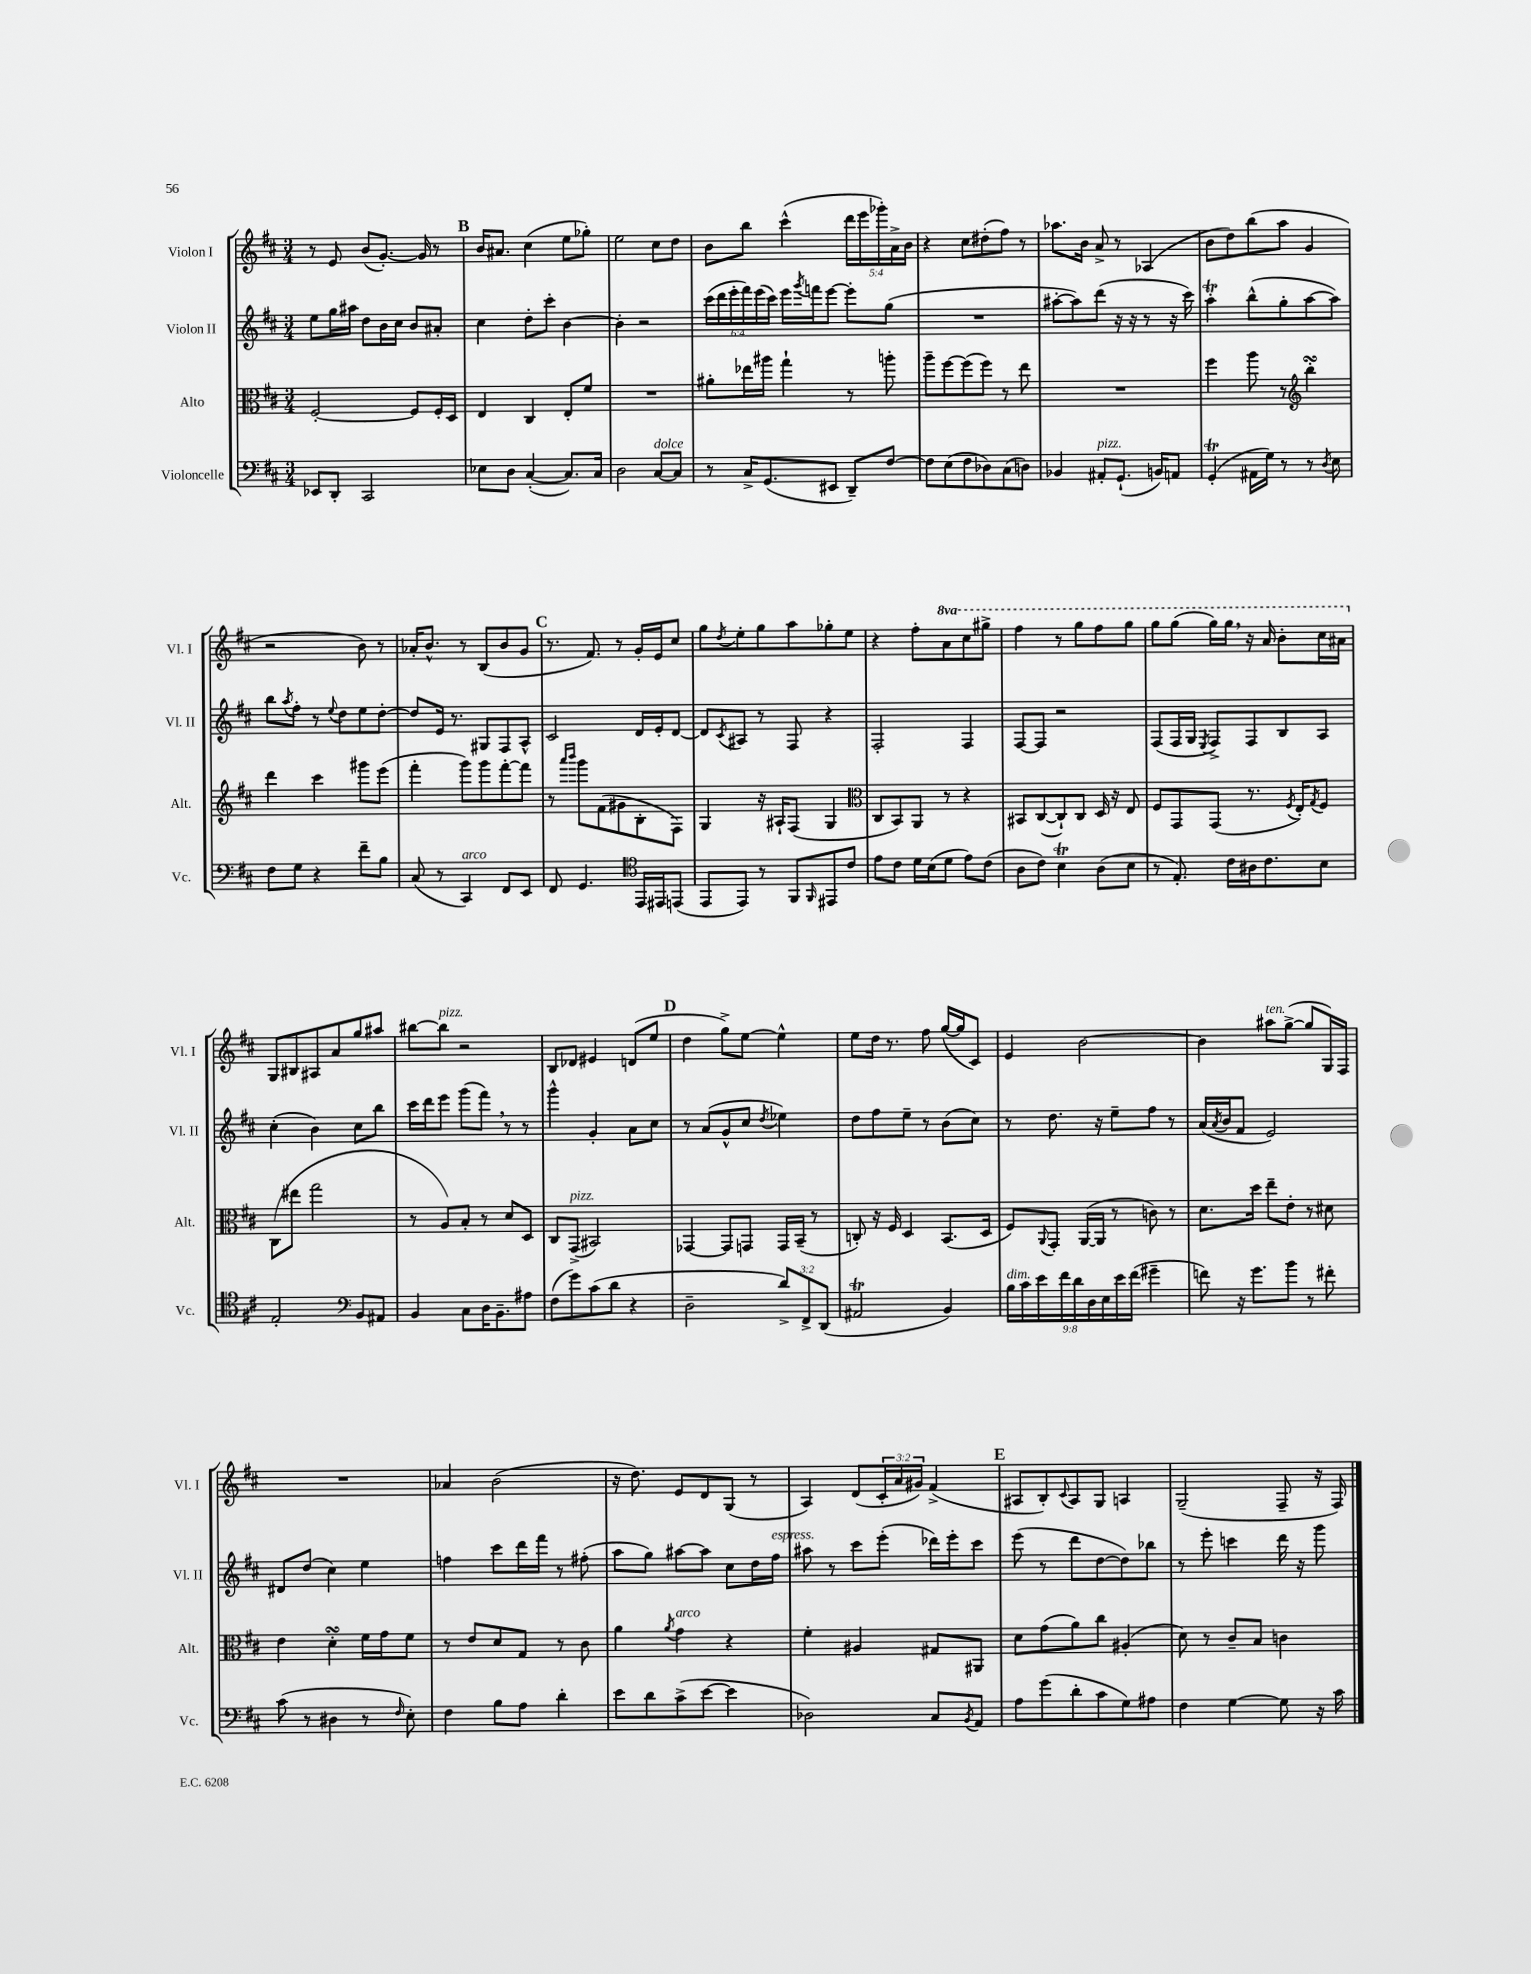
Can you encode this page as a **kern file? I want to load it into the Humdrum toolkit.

**kern	**kern	**kern	**kern
*part4	*part3	*part2	*part1
*staff4	*staff3	*staff2	*staff1
*I"Violoncelle	*I"Alto	*I"Violon II	*I"Violon I
*I'Vc.	*I'Alt.	*I'Vl. II	*I'Vl. I
*clefF4	*clefC3	*clefG2	*clefG2
*k[f#c#]	*k[f#c#]	*k[f#c#]	*k[f#c#]
*M3/4	*M3/4	*M3/4	*M3/4
=12	=12	=12	=12
8EE-X/L	[2F#'/	8ee\L	8r
8DD'/J	.	16gg\L	8e/
.	.	16aa#X\JJ	.
2CC#/	.	8dd\L	(8b/L
.	.	16b\L	[8.g'/J)
.	.	16cc#\JJ	.
.	8F#/L]	8b/L	.
.	.	.	16g/]
.	16F#'/L	8a#X'/J	8r
.	16D/JJ	.	.
!!LO:REH:place=s1:t=B
=13	=13	=13	=13
8E-X\L	4E/	4cc#\	16b/KL
.	.	.	8.a#X/J
8D\J	.	.	.
([4C#'/	4C#/	8dd'\L	(4cc#\
.	.	8ccc#'\J	.
8.C#/L])	8E'/L	[4b\	8ee\L
.	8f#/J	.	8gg-X'\J)
16C#/Jk	.	.	.
=14	=14	=14	=14
2D\	2.r	4b'\]	2ee\
.	.	2r	.
!LO:TX:a:i:t=dolce	!	!	!
[8C#/L	.	.	8cc#\L
8C#/J]	.	.	8dd\J
=15	=15	=15	=15
8r	8a#X'\L	(24ccc#\LL	8b\L
.	.	24ddd\	.
.	.	24eee'\	.
16C#^/KL	16ee-X\L	24fff#\)	8bb\J
.	.	(24eee\	.
(8.GG/	16aa#X\JJ	.	.
.	.	24ccc#\JJ)	.
.	4gg`\	16eee\LL	(4ccc#^^\
.	.	8qggg/	.
.	.	16fffn\J	.
8EE#X/J	.	[8eee\J	.
8DD~/L)	8r	8eee'\L]	20ddd\LL
.	.	.	20eee\
.	.	.	20ggg-X'\)
[8F#/J	8aan'\	(8gg\J	.
.	.	.	20a^\
.	.	.	20b\JJ
=16	=16	=16	=16
8F#\L]	8aa~\L	2.r	4r
(8E\	[8ff#\	.	.
8F#\	(8ff#\]	.	8cc#\L
8D-X\)	8ff#\J)	.	(8dd#X'\
(8C#\	8r	.	8ff#\J)
8Dn\J)	8ee\	.	8r
=17	=17	=17	=17
4BB-X/	2.r	[8aa#X'\L	8.aa-X\L
.	.	8aa#\])	.
.	.	.	16b\Jk
!LO:TX:a:i:t=pizz.	!	!	!
8AA#X'/L	.	(8ddd\J	8a^/
(8.GG`/J	.	16r	8r
.	.	16r	.
.	.	8r	(4A-X/
16BBn/KL)	.	.	.
8AAn/J	.	16r	.
.	.	16ccc#\)	.
=18	=18	=18	=18
(4GGT'/	4ff#\	4aaT'\	8b\L
.	.	.	8dd\)
16AA#X\LL	8aa\	(8bb^^\L	(8bb\
16G\JJ)	.	.	.
8r	8r	8gg'\	8aa\J
*	*clefG2	*	*
8r	4bbsSSS'\	[8aa\	4g/
8qD/	.	.	.
8E\	.	8aa\J])	.
!!LO:LB:g=z
=19	=19	=19	=19
8F#\L	4ddd\	8bb\L	2r
.	.	8qaa/	.
8G\J	.	8ff#'\J	.
4r	4ccc#\	8r	.
.	.	8qqee/	.
.	.	8dd\L	.
8f#~\L	8ggg#X\L	8ee\	8b\)
8B\J	(8eee\J	[8dd'\J	8r
=20	=20	=20	=20
(8C#/	4fff#'\	8dd/L]	16a-X'/KL
.	.	.	8.b^^/J
8r	.	16e/Jk	.
.	.	8.r	.
!LO:TX:a:i:t=arco	!	!	!
4CC#/)	8ggg\L)	.	8r
.	8ggg\	8G#X/L	(8B/L
8FF#/L	[8fff#'\	8F#/	8b/
8EE/J	8fff#\J]	8A^^/J	8g/J
!!LO:REH:place=s1:t=C
=21	=21	=21	=21
8FF#/	8r	2c#/	8.r
.	16qqaaa/LL	.	.
.	16qqbbb/JJ	.	.
4.GG/	8ggg\L	.	.
.	.	.	8.f#/)
.	(8f#\	.	.
.	8g#X\	.	8r
*clefC4	*	*	*
16EE/LL	8B'\	16d/LL	16g'/LL
16EE#X/J	.	16e'/J	16e/J
(8EEn/J	8F#\J)	[8d/J	8cc#/J
=22	=22	=22	=22
8EE/L	4G/	8d/L]	8gg\L
.	.	8qc#/	8qdd/
8EE/J)	.	8A#X/J	8ee'\
8r	16r	8r	8gg\
.	16A#X`/KL	.	.
8FF#/L	(8F#/J	8F#/	8aa\
16qqFF#/	.	.	.
8EE#X/	4G/	4r	8gg-X'\
8c#/J	.	.	8ee\J
=23	=23	=23	=23
*	*clefC3	*	*
8e\L	8C#/L	2F#'/	4r
8c#\J	8BB/)	.	.
16d\LL	8AA/J	.	8ff#'\L
(16B\J	.	.	.
*	*	*	*8va
8d\J	8r	.	8aa\
8e\L)	4r	4F#/	8ccc#\
(8c#\J	.	.	8ggg#X^\J
=24	=24	=24	=24
8A\L	8BB#X/L	[8F#/L	4fff#\
8c#\J)	([8C#/	8F#/J]	.
4BT\	8C#`/])	2r	8r
.	8C#/J	.	8ggg\L
(8A\L	16D/	.	8fff#\
.	16r	.	.
8B\J	8E/	.	8ggg\J
=25	=25	=25	=25
8r	8F#/L	(8F#/L	8ggg\L
8.E'/)	8GG/	16F#/L	(8ggg\J
.	.	16G/JJ	.
.	.	8qE/	.
.	(8GG/J	8F#^/L)	16ggg\LL)
16c#\LL	.	.	16ggg,\JJ
16A#X\J	8.r	8F#/	16r
8.c#\	.	.	16aa/
.	.	8B/	8bb'\L
.	8qF#/	.	.
.	16E'/KL)	.	.
.	8qG/	.	.
8B\J	8F#/J	8A/J	16ccc#\L
.	.	.	16aa#X\JJ
!!LO:LB:g=z
=26	=26	=26	=26
*	*	*	*X8va
2E'/	(8C#\L	(4cc#'\	8G/L
.	8ee#X\J	.	8B#X/
.	2gg\	4b\)	8A#X/
.	.	.	8a/
*clefF4	*	*	*
8BB/L	.	8cc#\L	8gg/
8AA#X/J	.	8bb\J	8aa#X/J
=27	=27	=27	=27
4BB/	8r	16ccc#\LL	[8bb#X\L
.	.	16ddd\J	.
!	!	!	!LO:TX:a:i:t=pizz.
.	8A/L)	8eee\J	8bb#\J]
8C#\L	8B'/J	(8ggg\L	2r
16D\K	8r	8fff#,\J)	.
8.BB~\	.	.	.
.	8d/L	8r	.
8A#X\J	8D/J	8r	.
=28	=28	=28	=28
(8F#\L	8C#/L	4ggg^^\	8B/L
!	!LO:TX:a:i:t=pizz.	!	!
8g\)	(8GG^/J	.	8d-X/J
(8c#\	2BB#X/)	4g'/	4e#X/
8d\J	.	.	.
4r	.	8a\L	(8dn/L
.	.	8cc#\J	8ee/J
!!LO:REH:place=s1:t=D
=29	=29	=29	=29
2D~\	[4GG-X/	8r	4dd\
.	.	(8a/L	.
.	8GG-/L]	8g^^/	8gg^\L)
.	8GGn/J	8cc#/J	[8ee\J
.	.	8qdd/	.
12d^/L)	16GG/LL	4ee-X\)	4ee^^\]
.	(16BB~/JJ	.	.
12FF#^/	.	.	.
.	8r	.	.
(12DD/J	.	.	.
=30	=30	=30	=30
2AA#Xt/	8Cn'/)	8dd\L	8ee\L
.	16r	8ff#\	16dd\Jk
.	16F#/	.	8.r
.	4D/	8ee~\J	.
.	.	8r	8ff#\
4BB/)	(8.BB/L	(8b\L	([16gg/LL
.	.	.	16gg/J]
.	.	8cc#\J)	8c#/J)
.	16D/Jk	.	.
=31	=31	=31	=31
!LO:TX:a:i:t=dim.	!	!	!
18B\LL	8F#/L)	8r	4e/
18c#\	.	.	.
18e\	.	.	.
.	8qqAA/	.	.
.	8GG'/J	8.dd\	.
18f#\	.	.	.
18d\	.	.	.
.	([16AA/LL	.	[2b\
18D\	.	.	.
.	16AA/JJ]	16r	.
18E\	.	.	.
.	8r	8ee~\L	.
18e\	.	.	.
(18f#\JJ	.	.	.
4g#X~\	8cn\)	8ff#\J	.
.	8r	8r	.
=32	=32	=32	=32
8fn\)	8.d\L	(16a/LL	4b\]
.	.	8qa/	.
.	.	16b/J	.
16r	.	8f#/J	.
8.g\L	16dd\Jk	.	.
!	!	!	!LO:TX:a:i:t=ten.
.	8ee~\L	2e/)	8aa#X\L
8b\J	8e'\J	.	([8gg^\J
8r	8r	.	8gg/L]
8f#X'\	8d#X\	.	16G/L)
.	.	.	16F#/JJ
!!LO:LB:g=z
=33	=33	=33	=33
(8c#\	4e\	8d#X/L	2.r
8r	.	(8dd/J	.
4D#X\	4dsSSs'\	4cc#\)	.
8r	16f#\LL	4ee\	.
.	16g\J	.	.
16qqF#/	.	.	.
8E'\)	8f#\J	.	.
=34	=34	=34	=34
4F#\	8r	4ffn\	4a-X/
.	8e/L	.	.
8B\L	8d/	8ccc#\L	(2b\
8A\J	8G/J	16ddd\L	.
.	.	16fff#\JJ	.
4d'\	8r	8r	.
.	8c#\	(8ff#X'\	.
=35	=35	=35	=35
8e\L	4a\	8aa\L	16r
.	.	.	8.dd\)
8d\	.	8gg\J)	.
.	8qa/	.	.
!	!LO:TX:a:i:t=arco	!	!
(8c#^\	4g\	[8aa#X\L	8e/L
[8e\J	.	8aa#\J]	8d/
4e\]	4r	8cc#\L	(8G/J
.	.	16dd\L	8r
!	!	!LO:TX:a:i:t=espress.	!
.	.	16ff#\JJ	.
=36	=36	=36	=36
2D-X\)	4f#'\	8aa#X\	4A/)
.	.	8r	.
.	4A#X/	8ccc#\L	(8d/L
.	.	(8eee'\J	24c#'/L
.	.	.	24a/
.	.	.	24g#X/JJ)
8C#/L	8G#X/L	16ddd-X\LL)	(4f#^/
.	.	16eee'\J	.
8qBB/	.	.	.
8AA/J	8AA#X/J	8ccc#\J	.
!!LO:REH:place=s1:t=E
=37	=37	=37	=37
8A\L	8d\L	(8eee\	8A#X/L
(8g\	(8g\	8r	8B'/)
.	.	.	8qqc#/
8d'\	8a\)	8ddd\L	8A#/
8c#\	8cc#\J	[8dd\	8G/J
8G\)	(4A#X'/	8dd\])	4An/
8A#X\J	.	8bb-X\J	.
=38	=38	=38	=38
4F#\	8d\)	8r	(2G~/
.	8r	8eee'\	.
[4G\	8c#~/L	4cccn\	.
.	8B/J	.	.
8G\]	4cn\	16ddd\	8F#~/
.	.	16r	.
16r	.	8ggg\	16r
16c#\	.	.	16F#/)
==	==	==	==
*-	*-	*-	*-
